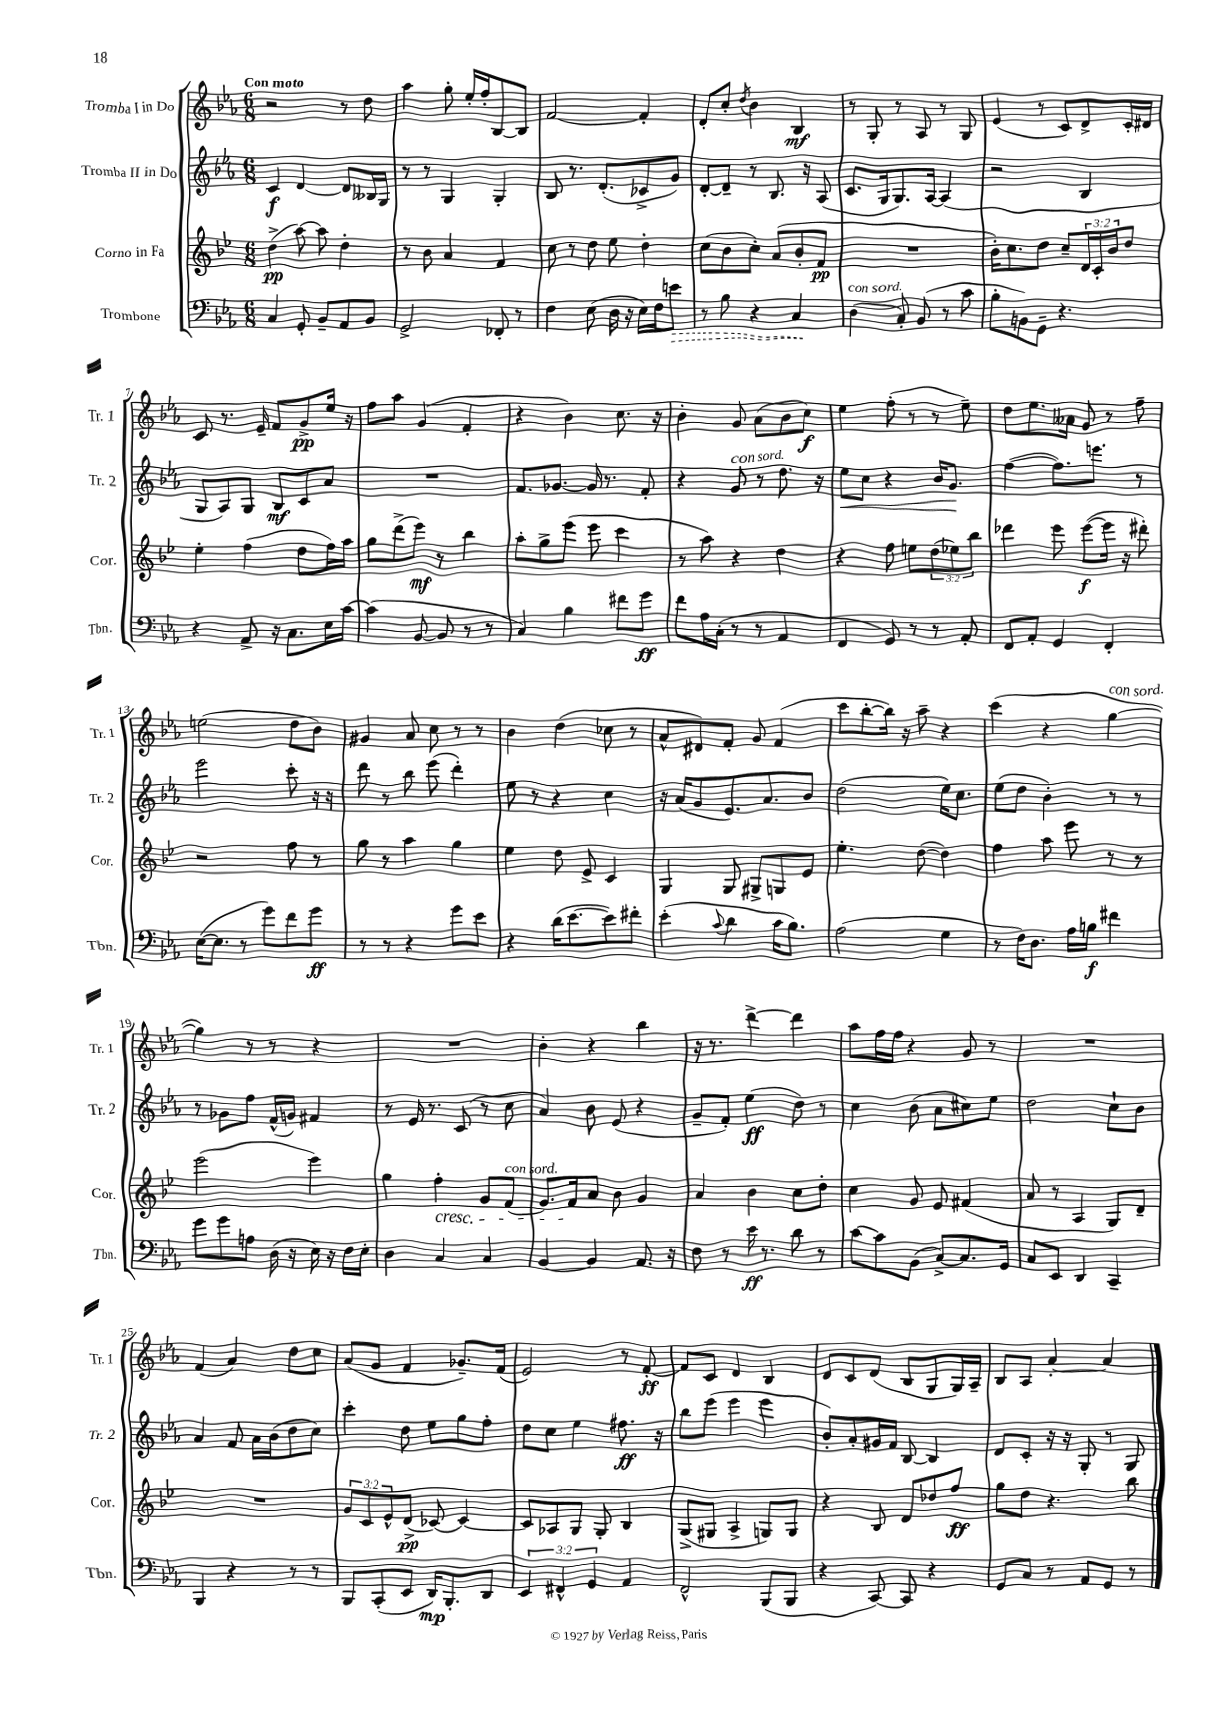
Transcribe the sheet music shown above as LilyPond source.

<<
\new StaffGroup <<
\new Staff = "s0" \with { instrumentName = "Tromba I in Do" shortInstrumentName = "Tr. 1" } {
    \clef treble \key ees \major \numericTimeSignature \time 6/8 \tempo "Con moto"
    r2 r8 d''8 |
    aes''4 g''8-. ees''16-. f''16-. bes8~ bes8 |
    f'2~ f'4-. |
    d'8-. c''8-. \acciaccatura { d''8 } bes'4 bes4\mf |
    r8 g8-. r8 aes8 r8 g8 |
    ees'4( r8 c'8) d'8-> c'16-. dis'16 |
    c'8 r8. ees'16-- f'8 g'8->\pp ees''16 r16 |
    f''8 aes''8 g'4( f'4-. |
    r4 bes'4) c''8. r16 |
    bes'4-. g'8 aes'8( bes'8 c''8\f) |
    ees''4 f''8-.( r8 r8 ees''8--) |
    d''8 ees''8. aeses'16 g'8 r8 f''8-- |
    e''2( d''8 bes'8) |
    gis'4 aes'8 c''8 r8 r8 |
    bes'4 d''4( ces''8 r8 |
    aes'8-^ dis'8) f'8-. g'8 f'4( |
    c'''8 bes''8~-. bes''16) r16 aes''8-- r4 |
    c'''4( r4 g''4~^\markup { \italic "con sord." } |
    g''4) r8 r8 r4 |
    R2. |
    bes'4-. r4 bes''4 |
    r16 r8. d'''4~-> d'''4 |
    aes''8 f''16 f''16 r4 g'8 r8 |
    R2. |
    f'4( aes'4) d''8 c''8 |
    aes'8( g'8 f'4 ges'8.--) f'16( |
    ees'2) r8 f'8~-.\ff |
    f'8 c'8 d'4 bes4 |
    d'8 c'8 d'8( bes8 g8 g16) aes16-- |
    bes8 aes8 aes'4~-. aes'4 \bar "|." |
}
\new Staff = "s1" \with { instrumentName = "Tromba II in Do" shortInstrumentName = "Tr. 2" } {
    \clef treble \key ees \major \numericTimeSignature \time 6/8
    c'4\f d'4~ d'8 beses16 g16 |
    r8 r8 g4 g4-. |
    bes8 r8. d'8.-.( ces'8-> g'8) |
    d'8~-. d'8-- r8 bes8. r16 aes8( |
    c'8. g16 g8.) aes16~ aes4( |
    r2 bes4 |
    g8 aes8) g8 bes8\mf c'8 aes'8 |
    R2. |
    f'8. ges'8.~ ges'16 r8. f'8-. |
    r4 g'8^\markup { \italic "con sord." } r8 d''8. r16 |
    ees''8\< c''8 r4 bes'16 g'8.\! |
    f''4~( f''8.) e'''8. r8 |
    ees'''2 c'''8-. r16 r16 |
    d'''8 r8 bes''8 ees'''8( d'''4-.) |
    ees''8 r8 r4 c''4 |
    r16 aes'16( g'8 ees'8.) aes'8. bes'8 |
    d''2( ees''16) c''8. |
    ees''8( d''8 bes'4-.) r8 r8 |
    r8 ges'8 f''8 f'16-^( g'16) fis'4 |
    r8 ees'16 r8. c'8( r8 c''8 |
    aes'4) bes'8 ees'8( r4 |
    g'8-- f'8-.) ees''4\ff( d''8) r8 |
    c''4 bes'8( aes'8 cis''8) ees''8 |
    d''2 c''8-! bes'8 |
    aes'4 f'8 aes'16 bes'16( d''8 c''8) |
    c'''4-. d''8 ees''8 g''8 f''8-. |
    d''8 c''8 ees''4 fis''8.\ff r16 |
    bes''8 ees'''8( ees'''4 ees'''4 |
    bes'8-.) aes'8-. gis'16 f'16 bes8~ bes4 |
    d'8 c'8-. r16 r16 g8-. r8 g8 \bar "|." |
}
\new Staff = "s2" \with { instrumentName = "Corno in Fa" shortInstrumentName = "Cor." } {
    \clef treble \key bes \major \numericTimeSignature \time 6/8 \override Staff.TupletNumber.text = #tuplet-number::calc-fraction-text
    d''4->\pp( a''8~) a''8 d''4-. |
    r8 bes'8 a'4 f'4 |
    c''8 r8 d''8 ees''8 d''4-. |
    c''8( bes'8 c''8-.) a'8( bes'8-. f'8\pp |
    R2. |
    bes'16-.) c''8. d''8 c''8-- \tuplet 3/2 { d'16 c'16-. bes'16 } d''8 |
    ees''4-. f''4( d''8 f''16) a''16 |
    g''8 d'''8->( ees'''8\mf) r8 bes''4 |
    a''8-. g''8-> ees'''8( ees'''8 c'''4 |
    r8 a''8) r4 d''4 |
    r4 f''8 e''8 \tuplet 3/2 { d''8( ees''8) bes''8 } |
    des'''4 ees'''8 ees'''8~\f( ees'''16 r16 dis'''8-.) |
    r2 f''8 r8 |
    g''8 r8 a''4 g''4 |
    ees''4 d''8 ees'8-> c'4 |
    g4 g8 gis8-> g8 ees'8 |
    ees''4.-. d''8~( d''4) |
    f''4 a''8 ees'''8 r8 r8 |
    ees'''2( ees'''4) |
    g''4 f''4-.\cresc g'8 f'8^\markup { \italic "con sord." }( |
    g'8.) f'16\! a'8 bes'8 g'4 |
    a'4 bes'4 c''8 d''8-. |
    c''4 g'8 ees'8 fis'4( |
    a'8 r8 a4 g8) d'8-- |
    R2. |
    \tuplet 3/2 { g'8 c'8 ees'8-^ } d'8->\pp( ces'8~) ces'4~ |
    ces'8 aes8 g8 g8-. bes4 |
    g8->( gis8 a4-> g8) g8 |
    r4 bes8 d'8 des''8 f''8\ff |
    g''8 d''8 r4. bes''8 \bar "|." |
}
\new Staff = "s3" \with { instrumentName = "Trombone" shortInstrumentName = "Tbn." } {
    \clef bass \key ees \major \numericTimeSignature \time 6/8 \override Staff.TupletNumber.text = #tuplet-number::calc-fraction-text
    c4 g,8-. bes,8-- aes,8 bes,8 |
    g,2-> fes,8-. r8 |
    f4 ees8( d16 r16 ees16) f16 \once \override Hairpin.style = #'dashed-line e'8\> |
    r8 bes8 r4 c4\! |
    d4^\markup { \italic "con sord." }( c8-.) bes,8( r8 c'8 |
    bes8-. b,8) g,8-- r4. |
    r4 aes,8-> r16 c8. ees16 c'16~ |
    c'4( bes,8~ bes,8 r8 r8 |
    c4) bes4 fis'8 g'8\ff |
    f'8 aes16 c16-.( r8 r8 aes,4 |
    f,4 g,8) r8 r8 aes,8-. |
    f,8 aes,8-. g,4 f,4-. |
    ees16~( ees8. r8 g'8) f'8 g'8\ff |
    r8 r8 r4 g'8 ees'8 |
    r4 d'16( ees'8.~ ees'8) fis'8-. |
    ees'4-.( \appoggiatura { c'8 } d'4 c'16 bes8.) |
    aes2( g4 |
    r8 f16) d8. aes16 b16\f fis'4 |
    g'8 g'8 a8 d16( r16 ees16) r16 f16 ees16-. |
    d4 c4 c4 |
    bes,4~ bes,4 aes,8. r16 |
    f8 r8 ees'16\ff r8. d'8 r8 |
    c'8~ c'8 bes,8( c8~->) c8. g,16 |
    c8 ees,8 d,4 c,4-- |
    bes,,4 r4 r8 r8 |
    bes,,8 c,8-.( ees,8 d,16\mp) bes,,8.-. d,8 |
    \tuplet 3/2 { ees,4 fis,4-^ g,4 } aes,4 |
    f,2-^ bes,,8( bes,,8 |
    r4 c,8~) c,8 r4 |
    g,8 c8 r8 aes,8 g,8 r8 \bar "|." |
}
>>
>>
